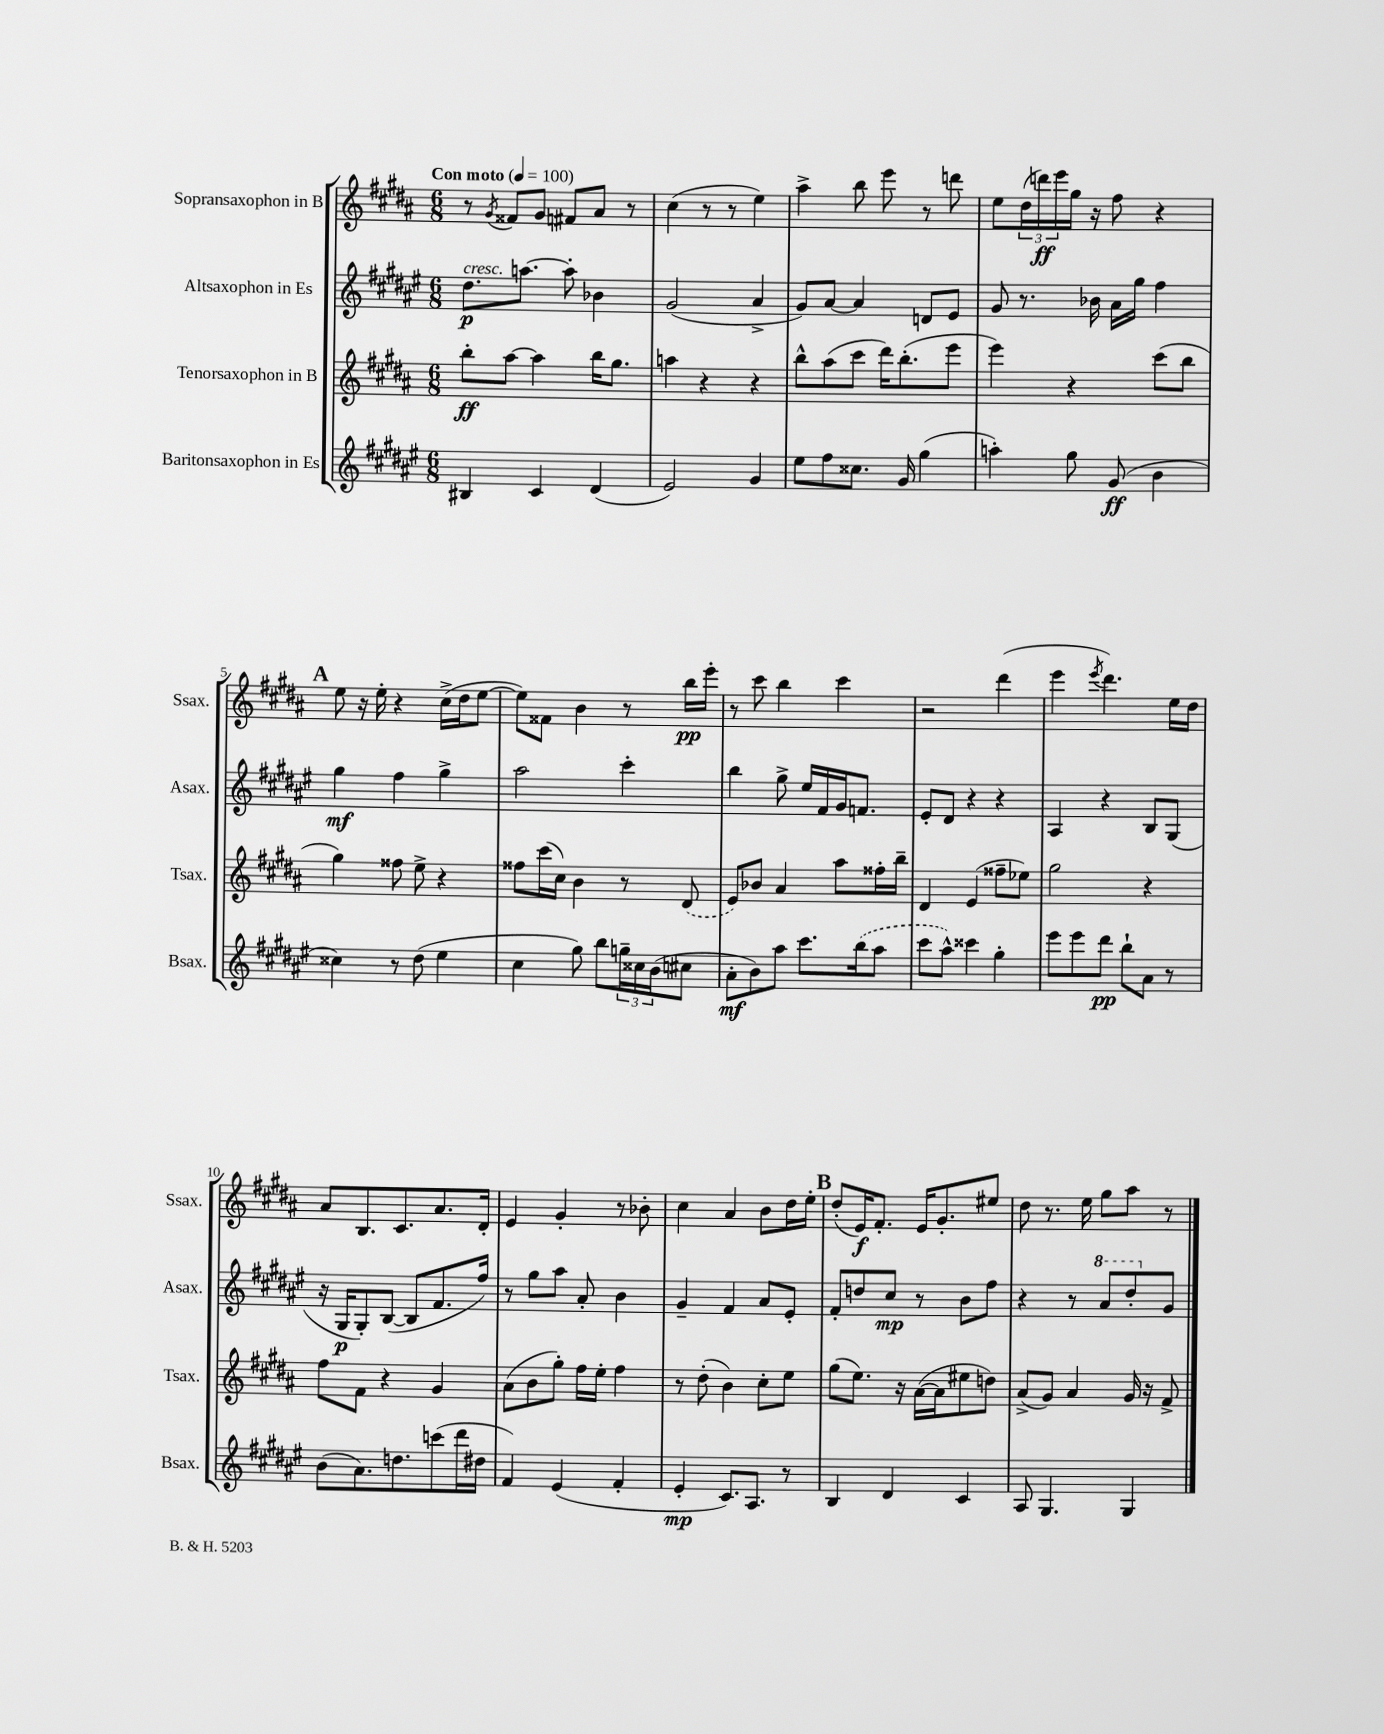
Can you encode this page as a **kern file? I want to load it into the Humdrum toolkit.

**kern	**kern	**kern	**kern
*staff4	*staff3	*staff2	*staff1
*clefG2	*clefG2	*clefG2	*clefG2
*k[f#c#g#d#a#e#]	*k[f#c#g#d#a#]	*k[f#c#g#d#a#e#]	*k[f#c#g#d#a#]
*M6/8	*M6/8	*M6/8	*M6/8
*MM100	*MM100	*MM100	*MM100
4B#/	8bb'\L	8.dd#\L	8r
.	.	.	8qg#/
.	[8aa#\J	.	8f##/L
.	.	[8.aa\J	.
4c#/	4aa#\]	.	8g#/J
.	.	8aa'\]	8f#/L
(4d#/	16bb\LK	4b-\	8a#/J
.	8.gg#\J	.	.
.	.	.	8r
=	=	=	=
2e#/)	4aa\	(2g#/	(4cc#\
.	4r	.	8r
.	.	.	8r
4g#/	4r	4a#^/	4ee\)
=	=	=	=
8ee#\L	8bb^^\L	8g#/L)	4aa#^\
8ff#\	(8aa#\	[8a#/J	.
8.cc##\J	8ccc#\J	4a#/]	8bb\
.	16ddd#\LK)	.	8eee\
16g#/	(8.bb'\	.	.
(4gg#\	.	8d/L	8r
.	8eee\J	8e#/J	8ddd\
=	=	=	=
4aa'\)	4eee\)	8g#/	8ee\L
.	.	8.r	(24dd#\L
.	.	.	24ddd\)
.	.	.	24eee\
8gg#\	4r	.	16gg#\JJ
.	.	16b-\	16r
(8g#/	.	16a#\LL	8ff#\
.	.	16gg#\JJ	.
4b\	(8ccc#\L	4ff#\	4r
.	8bb\J	.	.
=	=	=	=
4cc##\)	4gg#\)	4gg#\	8ee\
.	.	.	16r
.	.	.	16ee'\
8r	8ff##\	4ff#\	4r
(8dd#\	8ee^\	.	.
4ee#\	4r	4gg#^\	(16cc#^\LL
.	.	.	16dd#\J
.	.	.	[8ee\J
=	=	=	=
4cc#\	8ff##\L	2aa#\	8ee\]L)
.	(16ccc#\L	.	8f##\J
.	16cc#\JJ)	.	.
8gg#\)	4b\	.	4b\
8bb\L	.	.	.
24gg~\L	8r	4ccc#'\	8r
24cc##\	.	.	.
(24b\J	.	.	.
8cc#\J	(8d#/	.	16bb\LL
.	.	.	16eee'\JJ
=	=	=	=
8a#'\L	8e/L)	4bb\	8r
8b\)	8b-/J	.	8ccc#\
8aa#\J	4a#/	8gg#^\	4bb\
8.ccc#\L	.	16ee#/LL	.
.	.	16f#/	.
.	8aa#\L	16g#/J	4ccc#\
(16bb\k	.	8.f/J	.
8aa#\J	16ff##'\L	.	.
.	16bb~\JJ	.	.
=	=	=	=
8ccc#\L	4d#/	8e#'/L	2r
8aa#^^\J)	.	8d#/J	.
4ccc##\	(4e/	4r	.
4gg#'\	8ff##~\L	4r	(4ddd#\
.	8ee-\J)	.	.
=	=	=	=
8eee#\L	2gg#\	4A#/	4eee\
8eee#\	.	.	.
.	.	.	8qeee/
8ddd#\J	.	4r	4.ddd#\)
8bb`\L	.	.	.
8a#\J	4r	8B/L	.
8r	.	(8G#/J	16ee\LL
.	.	.	16dd#\JJ
=	=	=	=
(8b\L	8ff#\L	16r	8a#/L
.	.	16G#/LK	.
8.a#\)	8f#\J	8G#'/)	8.B/
.	4r	([8B/J	.
8.dd\	.	.	8.c#/
.	.	8B/]L	.
(8ccc\	4g#/	8.f#/	8.a#/
16ddd#\L	.	.	.
16dd#\JJ	.	16ff#/Jk)	16d#'/Jk
=	=	=	=
4f#/)	(8a#\L	8r	4e/
.	8b\	8gg#\L	.
(4e#/	8gg#'\J)	8aa#\J	4g#'/
.	16ff#\LL	8a#'/	.
.	16ee'\JJ	.	.
4f#'/	4ff#\	4b\	8r
.	.	.	8b-'\
=	=	=	=
4e#'/	8r	4g#~/	4cc#\
.	(8dd#'\	.	.
8.c#/L)	4b\)	4f#/	4a#/
8.A#/J	.	.	.
.	8cc#'\L	8a#/L	8b\L
8r	8ee\J	8e#'/J	16dd#\L
.	.	.	16ee'\JJ
=	=	=	=
4B/	(8gg#\L	8f#'/L	(8dd#'/L
.	8.ee\J)	8dd/	16e/K)
.	.	.	8.f#'/J
4d#/	.	8cc#/J	.
.	16r	.	.
.	([16a#\LL	8r	16e/LK
.	16a#\]J	.	8.g#'/
4c#/	8ee#\	8b\L	.
.	8dd\J)	8ff#\J	8ee#/J
=	=	=	=
8A#/	(8a#^/L	4r	8dd#\
4.G#/	8g#/J)	.	8.r
.	4a#/	8r	.
.	.	.	16ee\
.	.	8aa#/L	8gg#\L
4G#/	16g#/	8ddd#'/	8aa#\J
.	16r	.	.
.	8f#^/	8g#/J	8r
==	==	==	==
*-	*-	*-	*-
